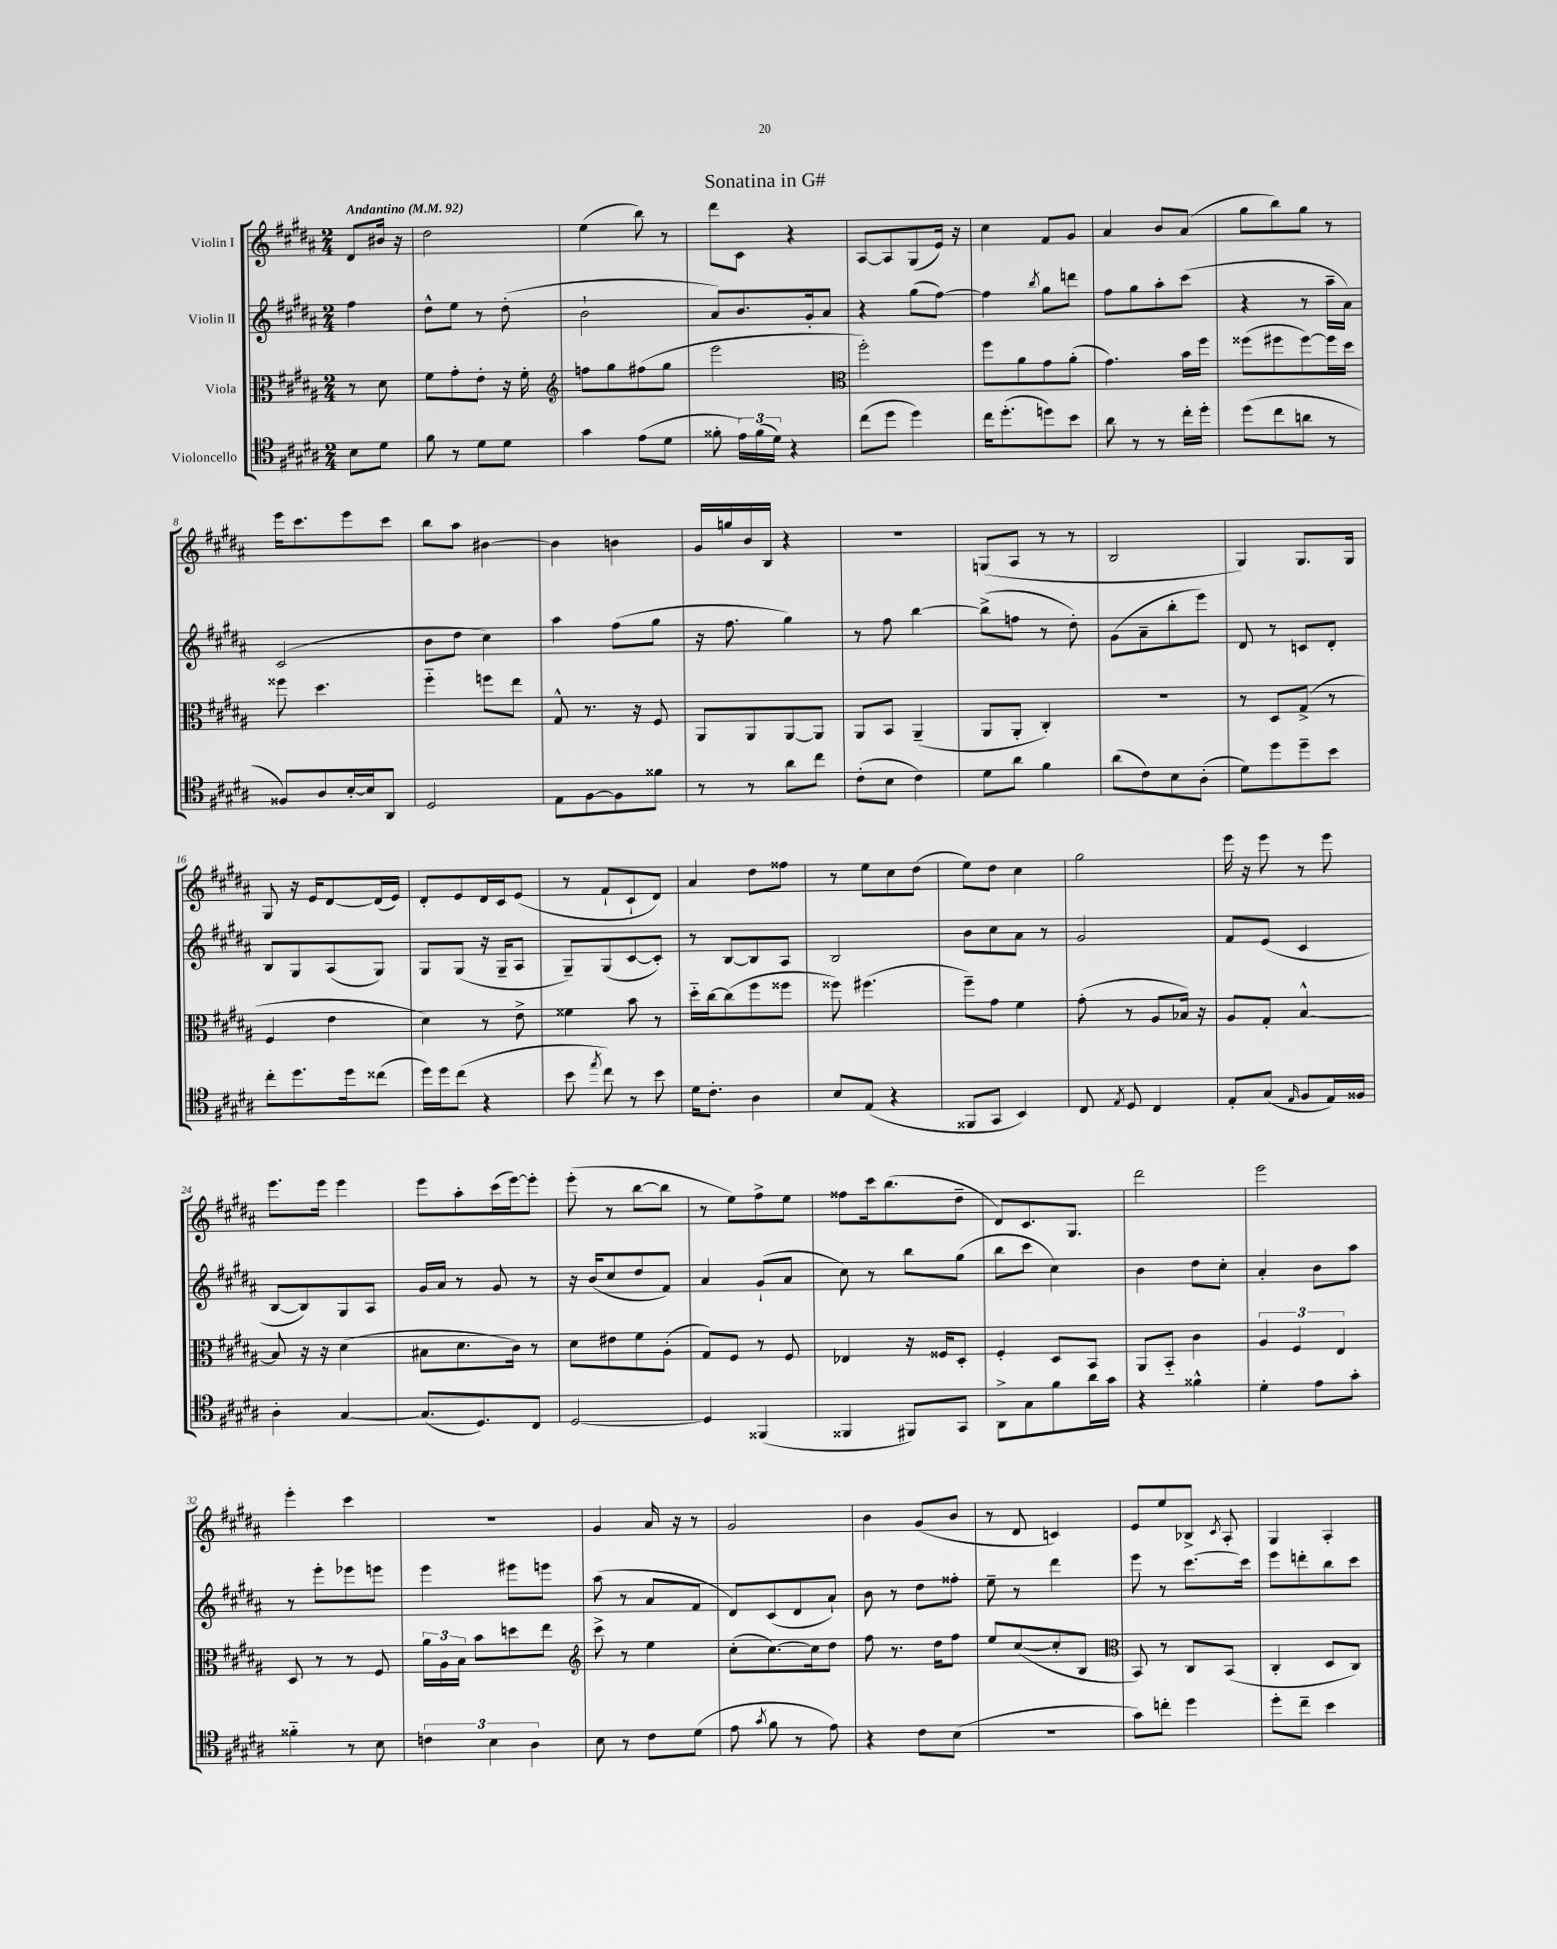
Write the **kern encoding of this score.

**kern	**kern	**kern	**kern
*staff4	*staff3	*staff2	*staff1
*clefC4	*clefC3	*clefG2	*clefG2
*k[f#c#g#d#a#]	*k[f#c#g#d#a#]	*k[f#c#g#d#a#]	*k[f#c#g#d#a#]
*M2/4	*M2/4	*M2/4	*M2/4
*MM92	*MM92	*MM92	*MM92
8B\L	8r	4ff#\	8d#/L
8d#\J	8d#\	.	16b#/Jk
.	.	.	16r
=	=	=	=
8f#\	8f#\L	8dd#^^\L	2dd#\
8r	8g#'\	8ee\J	.
8d#\L	8e'\J	8r	.
8d#\J	16r	(8dd#'\	.
.	16f#'\	.	.
=	=	=	=
*	*clefG2	*	*
4g#\	8ff\L	2b`\	(4ee\
.	8gg#\	.	.
(8e\L	(8ff#\	.	8bb\)
8d#\J	8gg#\J	.	8r
=	=	=	=
8f##'\	2eee\	8a#/L)	8ddd#\L
24e\LL)	.	8.b/	8c#\J
(24f##\	.	.	.
24d#\JJ)	.	.	.
4r	.	.	4r
.	.	16g#'/k	.
.	.	8a#/J	.
=	=	=	=
*	*clefC3	*	*
(8cc#\L	2ff#'\)	4r	[8A#/L
8dd#\J	.	.	8A#/]
4dd#\)	.	(8gg#\L	(8G#/
.	.	[8ff#\J)	16e/Jk)
.	.	.	16r
=	=	=	=
16cc#\LK	8ff#\L	4ff#\]	4cc#\
(8.dd#'\	.	.	.
.	8a#\	.	.
.	.	8qbb/	.
8dd\)	8g#\	8gg#\L	8f#/L
8b\J	(8a#'\J	8ddd\J	8g#/J
=	=	=	=
8a#\	4.g#\)	8ff#\L	4a#/
8r	.	8gg#\	.
8r	.	8aa#'\	8b/L
16cc#'\LL	16b\LL	(8ccc#\J	(8a#/J
16dd#'\JJ	16ff#\JJ	.	.
=	=	=	=
(8dd#\L	(8ff##\L	4r	8gg#\L
8cc#\	8ff#\	.	8bb\)
8a\J	[8ff#\)	8r	8gg#\J
8r	16ff#\]L	16aa#~\LL	8r
.	16dd#\JJ	16a#\JJ)	.
=	=	=	=
8F##/L)	8ff##\	(2c#/	16eee\LK
.	.	.	8.ccc#\
8A#/	4.dd#\	.	.
[16B'/L	.	.	8eee\
16B/]J	.	.	.
8AA#/J	.	.	8ccc#\J
=	=	=	=
2D#/	4ff#'~\	8b\L	8bb\L
.	.	8dd#\J	8aa#\J
.	8ff\L	4cc#\)	[4b#\
.	8ee\J	.	.
=	=	=	=
8E\L	8G#^^/	4aa#\	4b#\]
[8F#\	8.r	.	.
8F#\]	.	(8ff#\L	4b\
.	16r	.	.
8f##\J	8F#/	8gg#\J	.
=	=	=	=
8r	8AA#/L	16r	16g#/LL
.	.	8.ff#\	16gg/
8r	8AA#/	.	16b/
.	.	.	16B/JJ
8a#\L	[8AA#/	4gg#\)	4r
8cc#\J	8AA#/]J	.	.
=	=	=	=
(8c#'\L	8AA#/L	8r	2r
8B\J	8BB/J	8ff#\	.
4c#\)	(4AA#~/	[4bb\	.
=	=	=	=
8d#\L	8AA#/L	(8bb^\]L	(8G/L
8a#\J	8AA#'/J	8ff\J	8A#/J
4f#\	4C#'/)	8r	8r
.	.	8dd#'\)	8r
=	=	=	=
(8a#\L	2r	(8g#\L	2B/
8c#\)	.	8a#~\	.
8B\	.	8bb'\	.
(8A#'\J	.	8eee\J)	.
=	=	=	=
8d#\L)	8r	8d#/	4G#/)
8dd#\	8D#/L	8r	.
8dd#~\	(8G#^/J	8c/L	8.G#/L
8b\J	8r	8d#'/J	.
.	.	.	16G#/Jk
=	=	=	=
8cc#'\L	4F#/	8B/L	8G#/
8.dd#\	.	8G#/	16r
.	.	.	16e/LK
.	4e\	(8A#/	[8d#/
16dd#\k	.	.	.
(8cc##\J	.	8G#/J)	(16d#/]L
.	.	.	16e/JJ)
=	=	=	=
16dd#\LL)	4d#\)	8G#/L	8d#'/L
16dd#\J	.	.	.
(8cc#\J	.	(8G#/J	8e/
4r	8r	16r	16d#/L
.	.	16G#~/LK	16c#/J
.	8e^\	8A#/J	(8e/J
=	=	=	=
8b\	4f##\	8G#~/L)	8r
8qee/	.	.	.
8cc#\)	.	(8G#/	8f#`/L
8r	8b\	[8c#/	8c#`/
8b\	8r	8c#'/]J)	8d#/J)
=	=	=	=
16d#\LK	16dd#'~\LL	8r	4a#/
8.c#'\J	[16cc#\J	.	.
.	(8cc#\]	[8B/L	.
4A#\	8ff#\	8B/]	8dd#\L
.	8ff##\J	8A#/J	8ff##\J
=	=	=	=
8B/L	8ff##\)	2B/	8r
(8E/J	(4.ff#\	.	8ee\L
4r	.	.	8cc#\
.	.	.	(8dd#\J
=	=	=	=
8FF##/L	8ff#~\L)	8b\L	8ee\L)
8GG#/J	8g#\J	8cc#\	8dd#\J
4BB/)	4f#\	8a#\J	4cc#\
.	.	8r	.
=	=	=	=
8C#/	(8g#'\	2g#/	2gg#\
8qE/	.	.	.
8D#/	8r	.	.
4C#/	8A#/L	.	.
.	16B-/Jk)	.	.
.	16r	.	.
=	=	=	=
8E'/L	8A#/L	8f#/L	16eee\
.	.	.	16r
(8G#/J	8G#'/J	(8e/J	8eee\
16qqE/	.	.	.
8F#/L	[4B^^/	4c#/	8r
16E/L)	.	.	8eee\
16F##/JJ	.	.	.
=	=	=	=
4A#'\	8B/]	[8B/L	8.eee\L
.	16r	8B/])	.
.	16r	.	16eee\Jk
[4G#/	(4d#\	8G#/	4eee\
.	.	8A#/J	.
=	=	=	=
(8.G#/]L	8B#\L	16g#/LL	8eee\L
.	.	16a#/JJ	.
.	8.d#\	8r	8aa#'\
8.D#/)	.	.	.
.	.	8g#/	(16ccc#\L
.	16c#\Jk)	.	[16eee\J)
8C#/J	8r	8r	8eee'\]J
=	=	=	=
[2D#/	8d#\L	16r	(8eee'\
.	.	(16b/LK	.
.	8e#\	8cc#/	8r
.	8f#\	8dd#/	[8bb\L
.	(8A#'\J	8f#/J)	8bb\]J
=	=	=	=
4D#/]	8G#/L)	4a#/	8r
.	8F#/J	.	8ee\L)
(4FF##/	8r	(8g#`/L	8ff#^\
.	8F#/	8a#/J	8ee\J
=	=	=	=
4FF##/	4E-/	8cc#\)	8ff##\L
.	.	8r	16ccc#\k
.	.	.	(8.bb\
8FF#/L)	16r	8bb\L	.
.	16F##/LK	.	.
8GG#/J	8D#'/J	(8gg#\J	8dd#~\J
=	=	=	=
8AA#^\L	4F#'/	8bb\L	8d#/L)
8G#\	.	8ccc#\J	8.c#/
8f#\	8D#/L	4cc#\)	.
.	.	.	8.G#/J
16a#\L	8BB/J	.	.
16g#\JJ	.	.	.
=	=	=	=
4r	8AA#/L	4b\	2ddd#\
.	8BB'~/J	.	.
4f##^^\	4c#\	8dd#\L	.
.	.	8cc#'\J	.
=	=	=	=
4d#'\	6A#/	4a#'/	2eee\
.	6F#/	.	.
8e\L	.	8b\L	.
.	6E/	.	.
8g#'\J	.	8aa#\J	.
=	=	=	=
4f##'~\	8D#/	8r	4eee'\
.	8r	8eee'\L	.
8r	8r	8eee-\	4ccc#\
8B\	8F#/	8eee\J	.
=	=	=	=
6c\	24a#\LL	4eee\	2r
.	24A#\	.	.
.	24B\JJ	.	.
.	8b\L	.	.
6B\	.	.	.
.	8dd\	8eee#\L	.
6A#\	.	.	.
.	8ee\J	8eee\J	.
=	=	=	=
*	*clefG2	*	*
8B\	8ccc#^\	(8aa#\	4g#/
8r	8r	8r	.
8c#\L	4ee\	8a#/L	16a#/
.	.	.	16r
(8d#\J	.	8f#/J	8r
=	=	=	=
8e\	(8cc#'\L	8d#/L)	2g#/
8qg#/	.	.	.
8f#\	[8.cc#\)	(8c#/	.
8r	.	8d#/	.
.	16cc#\]k	.	.
8e\)	8dd#\J	8a#`/J)	.
=	=	=	=
4r	8ff#\	8b\	4b\
.	8.r	8r	.
8c#\L	.	8dd#\L	(8g#/L
.	16dd#\LK	.	.
(8B\J	8ff#\J	8ff##'\J	8b/J
=	=	=	=
2r	8ee/L	8ee~\	8r
.	([8cc#/	8r	8d#/
.	8cc#'/]	4ddd#\	4c/)
.	8B/J	.	.
=	=	=	=
*	*clefC3	*	*
8g#\L)	8BB/)	8eee\	8e/L
8cc'\J	8r	8r	8ee/
4dd#\	8C#/L	[8.ccc#\L	8B-^/J
.	.	.	8qc#/
.	(8BB/J	.	8A#'/
.	.	16ccc#\]Jk	.
=	=	=	=
8dd#'\L	4C#'/	8eee\L	4G#/
8cc#~\J	.	8ddd'\	.
4b\	8D#/L	8bb\	4A#'/
.	8C#/J)	8ccc#\J	.
==	==	==	==
*-	*-	*-	*-
